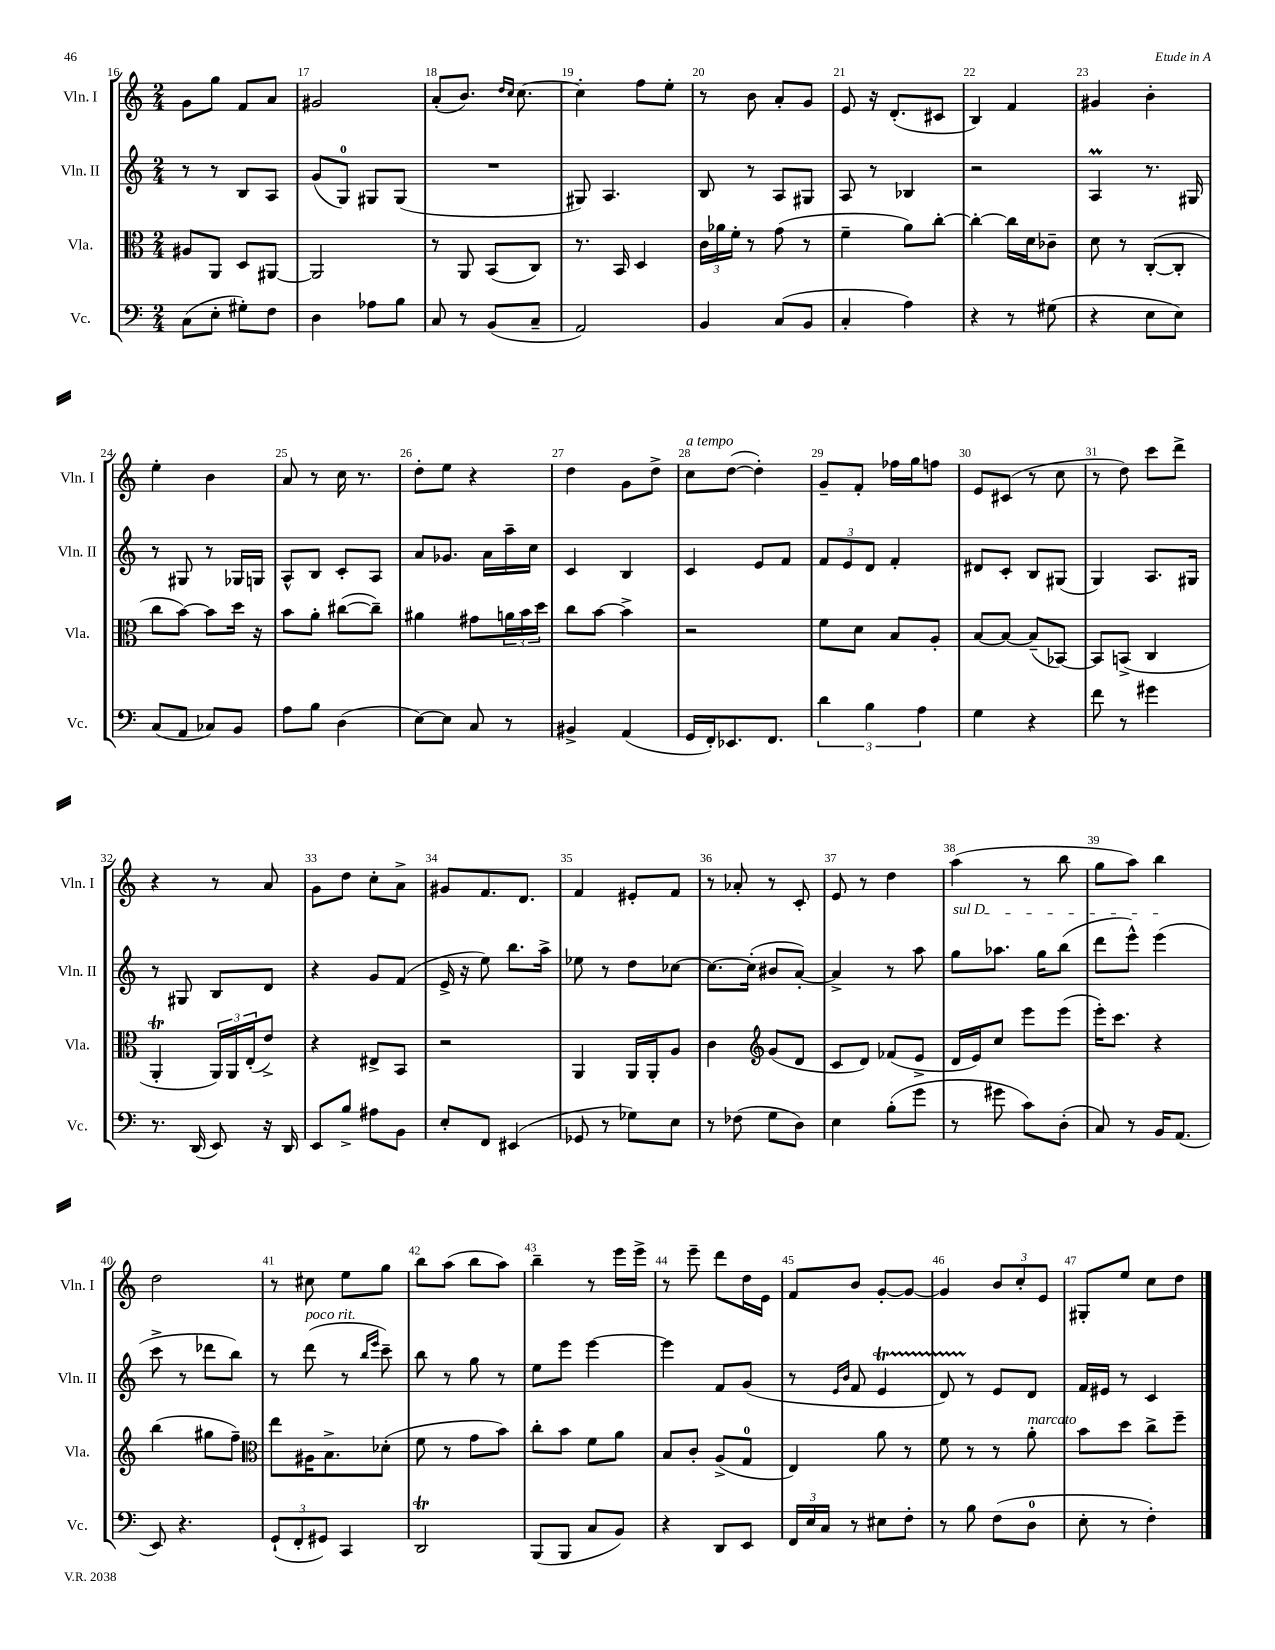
<<
\new StaffGroup <<
\new Staff = "s0" \with { instrumentName = "Vln. I" shortInstrumentName = "Vln. I" } {
    \clef treble \key c \major \numericTimeSignature \time 2/4
    g'8 g''8 f'8 a'8 |
    gis'2 |
    a'8-.( b'8.) \grace { d''16 c''16 } c''8.~ |
    c''4-. f''8 e''8-. |
    r8 b'8 a'8-. g'8 |
    e'8 r16 d'8.-.( cis'8 |
    b4) f'4 |
    gis'4 b'4-. |
    e''4-. b'4 |
    a'8 r8 c''16 r8. |
    d''8-. e''8 r4 |
    d''4 g'8 d''8-> |
    c''8^\markup { \italic "a tempo" } d''8~( d''4-.) |
    g'8-- f'8-. fes''16 g''16 f''8 |
    e'8 cis'8( r8 c''8 |
    r8 d''8) c'''8 d'''8-> |
    r4 r8 a'8 |
    g'8 d''8 c''8-. a'8-> |
    gis'8 f'8. d'8. |
    f'4 eis'8-. f'8 |
    r8 aes'8-. r8 c'8-. |
    e'8 r8 d''4 |
    a''4( r8 b''8 |
    g''8 a''8) b''4 |
    d''2 |
    r8 cis''8 e''8 g''8 |
    b''8 a''8( b''8 a''8) |
    b''4-- r8 e'''16 e'''16-> |
    r8 e'''8-- d'''8 d''16 e'16 |
    f'8 b'8 g'8~-. g'8~ |
    g'4 \tuplet 3/2 { b'8 c''8-. e'8 } |
    gis8-. e''8 c''8 d''8 \bar "|." |
}
\new Staff = "s1" \with { instrumentName = "Vln. II" shortInstrumentName = "Vln. II" } {
    \clef treble \key c \major \numericTimeSignature \time 2/4
    r8 r8 b8 a8 |
    g'8( g8-0) gis8 gis8( |
    R2 |
    gis8) a4. |
    b8 r8 a8 gis8 |
    a8 r8 bes4 |
    r2 |
    a4\prall r8. gis16 |
    r8 gis8 r8 ges16 g16 |
    a8-^ b8 c'8-. a8 |
    a'8 ges'8. a'16 a''16-- c''16 |
    c'4 b4 |
    c'4 e'8 f'8 |
    \tuplet 3/2 { f'8 e'8 d'8 } f'4-. |
    dis'8 c'8-. b8 gis8( |
    g4) a8. gis16 |
    r8 gis8 b8 d'8 |
    r4 g'8 f'8( |
    e'16-> r16 e''8) b''8. a''16-> |
    ees''8 r8 d''8 ces''8~ |
    ces''8.~ ces''16-.( bis'8 a'8~-.) |
    a'4-> r8 a''8 |
    \once \override TextSpanner.bound-details.left.text = \markup { \italic "sul D" } g''8\startTextSpan aes''8. g''16 b''8( |
    d'''8 e'''8-^) e'''4\stopTextSpan( |
    c'''8-> r8 des'''8 b''8) |
    r8 d'''8^\markup { \italic "poco rit." }( r8 \grace { b''16 e'''16 } c'''8--) |
    b''8 r8 g''8 r8 |
    e''8 e'''8 e'''4~ |
    e'''4 f'8 g'8( |
    r8 \grace { e'16 b'16 } f'8 e'4\startTrillSpan |
    d'8) r8\stopTrillSpan e'8 d'8 |
    f'16 eis'16 r8 c'4 \bar "|." |
}
\new Staff = "s2" \with { instrumentName = "Vla." shortInstrumentName = "Vla." } {
    \clef alto \key c \major \numericTimeSignature \time 2/4
    ais8 a,8 d8 ais,8~ |
    ais,2 |
    r8 a,8 b,8( c8) |
    r8. b,16 d4 |
    \tuplet 3/2 { c'16 aes'16 f'16-. } r8 g'8( r8 |
    f'4-- a'8) c''8~-. |
    c''4~-. c''16 d'16 ces'8-- |
    d'8 r8 c8~-.( c8-. |
    c''8 b'8~) b'8 d''16 r16 |
    b'8 a'8-. cis''8~( cis''8--) |
    ais'4 gis'8 \tuplet 3/2 { a'16 b'16 d''16 } |
    c''8 b'8~ b'4-> |
    r2 |
    f'8 d'8 b8 a8-. |
    b8~ b8~ b8--( bes,8~) |
    bes,8 b,8->( c4 |
    a,4-.\trill \tuplet 3/2 { a,16) a,16 e16-.( } e'8->) |
    r4 eis8-> b,8 |
    r2 |
    a,4 a,16 a,16-. a8 |
    c'4 \clef treble g'8( d'8 |
    c'8 d'8) fes'8( e'8-> |
    d'16 e'16) c''8 e'''8 e'''8( |
    e'''16-.) c'''8. r4 |
    b''4( gis''8 f''8--) |
    \clef alto e''8 ais16 b8.-> des'8-.( |
    f'8 r8 g'8 b'8) |
    c''8-. b'8 f'8 a'8 |
    b8 c'8-. a8->( g8-0 |
    e4) a'8 r8 |
    f'8 r8 r8 a'8-.^\markup { \italic "marcato" } |
    b'8 d''8 c''8-> f''8-- \bar "|." |
}
\new Staff = "s3" \with { instrumentName = "Vc." shortInstrumentName = "Vc." } {
    \clef bass \key c \major \numericTimeSignature \time 2/4
    c8( e8-. gis8-.) f8 |
    d4 aes8 b8 |
    c8 r8 b,8( c8-- |
    a,2) |
    b,4 c8( b,8 |
    c4-. a4) |
    r4 r8 gis8( |
    r4 e8 e8) |
    c8( a,8 ces8) b,8 |
    a8 b8 d4( |
    e8~) e8 c8 r8 |
    bis,4-> a,4( |
    g,16 f,16-.) ees,8. f,8. |
    \tuplet 3/2 { d'4 b4 a4 } |
    g4 r4 |
    f'8 r8 gis'4 |
    r8. d,16( e,8) r16 d,16 |
    e,8 b8-> ais8 b,8 |
    e8-. f,8 eis,4( |
    ges,8 r8 ges8) e8 |
    r8 fes8( g8 d8) |
    e4 b8-.( g'8 |
    r8 gis'8 c'8) d8-.( |
    c8) r8 b,16 a,8.( |
    e,8) r4. |
    \tuplet 3/2 { g,8-!( f,8-. gis,8) } c,4 |
    d,2\trill |
    b,,8( b,,8 c8 b,8) |
    r4 d,8 e,8 |
    \tuplet 3/2 { f,16 e16 c16 } r8 eis8 f8-. |
    r8 b8 f8( d8-0 |
    e8-. r8 f4-.) \bar "|." |
}
>>
>>
\layout { \context { \Score currentBarNumber = #16 \override BarNumber.break-visibility = ##(#f #t #t) barNumberVisibility = #all-bar-numbers-visible } }
